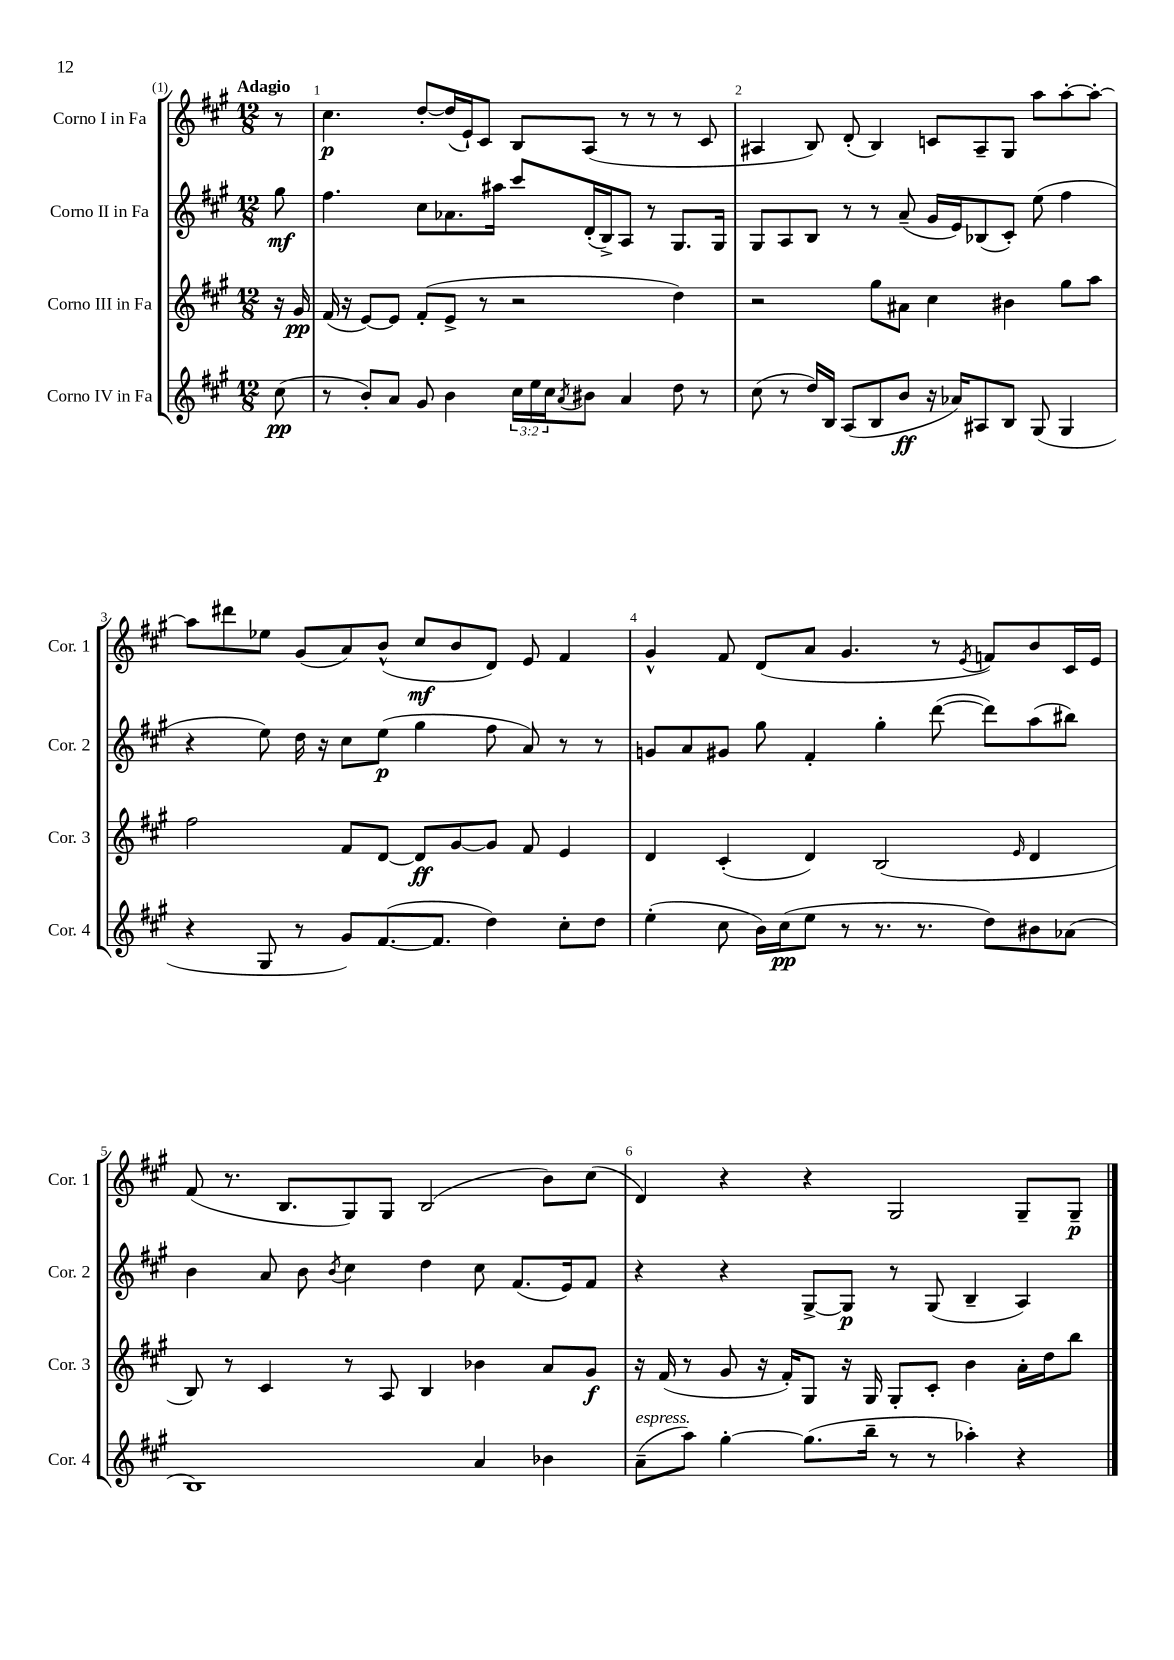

**kern	**kern	**kern	**kern
*staff4	*staff3	*staff2	*staff1
*clefG2	*clefG2	*clefG2	*clefG2
*k[f#c#g#]	*k[f#c#g#]	*k[f#c#g#]	*k[f#c#g#]
*M12/8	*M12/8	*M12/8	*M12/8
(8cc#\	16r	8gg#\	8r
.	16g#/	.	.
=	=	=	=
8r	(16f#/	4.ff#\	4.cc#\
.	16r	.	.
8b'/L)	[8e/L)	.	.
8a/J	8e/]J	.	.
8g#/	(8f#'/L	8cc#\L	[8dd'/L
4b\	8e^/J	8.a-\	(16dd/]L
.	.	.	16e`/J)
.	8r	.	8c#/J
.	.	16aa#\Jk	.
24cc#\LL	2r	8ccc#/L	8B/L
24ee\	.	.	.
24cc#\J	.	.	.
8qa/	.	.	.
8b#\J	.	(16d'/L	(8A/J
.	.	16B^/J)	.
4a/	.	8A/J	8r
.	.	8r	8r
8dd\	4dd\)	8.G#/L	8r
8r	.	.	8c#/
.	.	16G#/Jk	.
=	=	=	=
(8cc#\	2r	8G#/L	4A#/
8r	.	8A/	.
16dd/LL)	.	8B/J	8B/)
16B/JJ	.	.	.
(8A/L	.	8r	(8d'/
8B/	8gg#\L	8r	4B/)
8b/J	8a#\J	(8a~/	.
16r	4cc#\	16g#/LL	8c/L
16a-/LK)	.	16e/J)	.
8A#/	.	(8B-/	8A#~/
8B/J	4b#\	8c#'/J)	8G#/J
(8G#/	.	(8ee\	8aa\L
4G#/	8gg#\L	4ff#\	[8aa'\
.	8aa\J	.	8aa'\_J
=	=	=	=
4r	2ff#\	4r	8aa\]L
.	.	.	8ddd#\
8G#/	.	8ee\)	8ee-\J
8r	.	16dd\	(8g#/L
.	.	16r	.
8g#/L)	8f#/L	8cc#\L	8a/)
([8.f#/	[8d/J	(8ee\J	(8b^^/J
.	8d/]L	4gg#\	8cc#/L
8.f#/]J	.	.	.
.	[8g#/	.	8b/
4dd\)	8g#/]J	8ff#\	8d/J)
.	8f#/	8a/)	8e/
8cc#'\L	4e/	8r	4f#/
8dd\J	.	8r	.
=	=	=	=
(4ee'\	4d/	8g/L	4g#^^/
.	.	8a/	.
8cc#\	(4c#'/	8g#/J	8f#/
16b\LL)	.	8gg#\	(8d/L
(16cc#\J	.	.	.
8ee\J	4d/)	4f#'/	8a/J
8r	.	.	4.g#/
8.r	(2B/	4gg#'\	.
8.r	.	.	.
.	.	([8ddd\	8r
.	.	.	8qe/
8dd\L)	.	8ddd\]L)	8f/L)
.	16qqe/	.	.
8b#\	4d/	(8aa\	8b/
(8a-\J	.	8bb#\J)	16c#/L
.	.	.	16e/JJ
=	=	=	=
1B)	8B/)	4b\	(8f#/
.	8r	.	8.r
.	4c#/	8a/	.
.	.	.	8.B/L
.	.	8b\	.
.	.	8qb/	.
.	8r	4cc#\	8G#/)
.	8A/	.	8G#/J
.	4B/	4dd\	(2B/
4a/	4b-\	8cc#\	.
.	.	(8.f#/L	.
4b-\	8a/L	.	8b\L)
.	.	16e/k)	.
.	8g#/J	8f#/J	(8cc#\J
=	=	=	=
(8a~\L	16r	4r	4d/)
.	(16f#/	.	.
8aa\J)	8r	.	.
[4gg#'\	8g#/	4r	4r
.	16r	.	.
.	16f#'/LK)	.	.
(8.gg#\]L	8G#/J	[8G#^/L	4r
.	16r	8G#/]J	.
16bb~\Jk	16G#/	.	.
8r	8G#'/L	8r	2G#/
8r	8c#'/J	(8G#/	.
4aa-'\)	4b\	4B~/	.
4r	16a'\LL	4A/)	8G#~/L
.	16dd\J	.	.
.	8bb\J	.	8G#~/J
==	==	==	==
*-	*-	*-	*-
